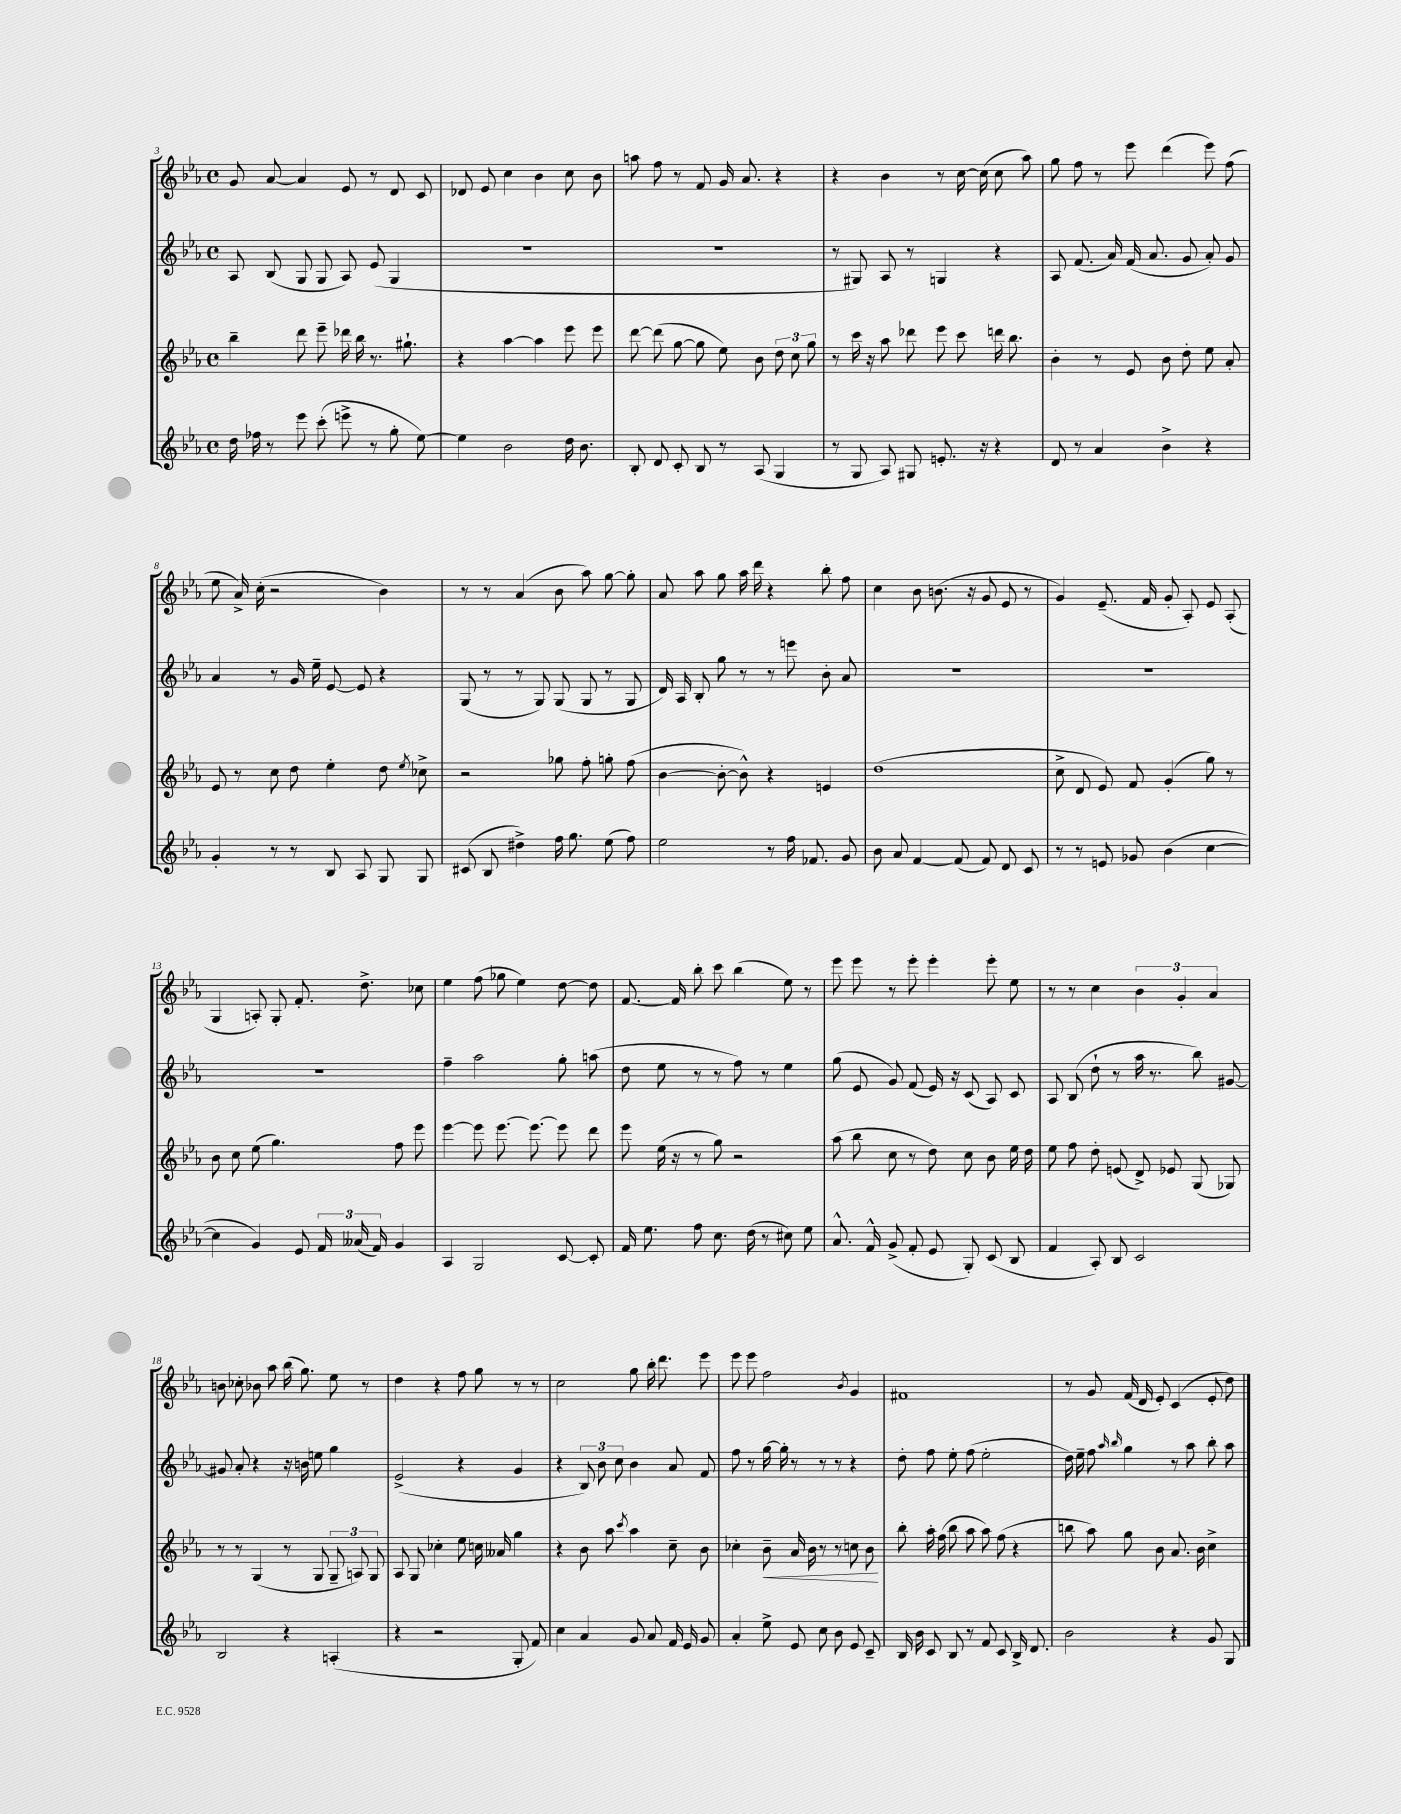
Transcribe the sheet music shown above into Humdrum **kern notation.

**kern	**kern	**kern	**kern
*staff4	*staff3	*staff2	*staff1
*clefG2	*clefG2	*clefG2	*clefG2
*k[b-e-a-]	*k[b-e-a-]	*k[b-e-a-]	*k[b-e-a-]
*M4/4	*M4/4	*M4/4	*M4/4
*met(c)	*met(c)	*met(c)	*met(c)
16dd\	4bb-~\	8A-/	8g/
16ff-\	.	.	.
8r	.	(8B-/	[8a-/
8eee-\	8ddd\	8G/	4a-/]
(8ccc'\	8eee-~\	8G/	.
8eee^\	16ddd-\	8A-/)	8e-/
.	16bb-\	.	.
8r	8.r	(8e-/	8r
8gg'\	.	4G/	8d/
.	8.gg#`\	.	.
[8ee-\)	.	.	8c/
=	=	=	=
4ee-\]	4r	1r	8d-/
.	.	.	8e-/
2b-\	[4aa-\	.	4cc\
.	4aa-\]	.	4b-\
16dd\	8eee-\	.	8cc\
8.b-\	.	.	.
.	8eee-\	.	8b-\
=	=	=	=
8B-'/	[8ddd\	1r	8aa\
8d/	(8ddd\]	.	8ff\
8c'/	[8gg\	.	8r
8B-/	8gg\]	.	8f/
8r	8ee-\)	.	16g/
.	.	.	8.a-/
(8A-/	8b-\	.	.
4G/	12dd\	.	4r
.	12cc\	.	.
.	12gg\	.	.
=	=	=	=
8r	8r	8r	4r
8G/	16ccc\	8G#/)	.
.	16r	.	.
8A-/)	8aa-\	8A-/	4b-\
8G#/	8ddd-\	8r	.
8.e'/	8eee-\	4G/	8r
.	8ccc\	.	[16cc\
16r	.	.	(16cc\]
4r	16ddd\	4r	8cc\
.	8.bb-\	.	.
.	.	.	8aa-\)
=	=	=	=
8d/	4b-'\	8A-/	8gg\
8r	.	(8.f/	8ff\
4a-/	8r	.	8r
.	.	16a-/)	.
.	8e-/	(16f/	8eee-\
.	.	8.a-/	.
4b-^\	8b-\	.	(4ddd\
.	8dd'\	8g/	.
4r	8ee-\	8a-'/)	8eee-\)
.	8a-'/	8g/	(8ff\
=	=	=	=
4g'/	8e-/	4a-/	8ee-\
.	8r	.	16a-^/)
.	.	.	(16cc'\
8r	8cc\	8r	2r
8r	8dd\	16g/	.
.	.	16ee-~\	.
8B-/	4ee-'\	[8e-/	.
8A-/	.	8e-/]	.
8G/	8dd\	4r	4b-\)
.	8qee-/	.	.
8G/	8cc-^\	.	.
=	=	=	=
(8c#/	2r	(8G/	8r
8B-/	.	8r	8r
4dd#^\)	.	8r	(4a-/
.	.	8G/)	.
16ff\	8gg-\	(8G/	8b-\
8.gg\	.	.	.
.	8ff'\	8G/	8aa-\)
(8ee-\	8gg'\	8r	[8gg\
8ff\)	(8ff\	8G/	8gg'\]
=	=	=	=
2ee-\	[4b-\	16d/)	8a-/
.	.	16A-/	.
.	.	8B-'/	8aa-\
.	8b-'\_	8gg\	8gg\
.	8b-^^\])	8r	16aa-\
.	.	.	16ddd\
8r	4r	8r	4r
16ff\	.	8eee\	.
8.f-/	.	.	.
.	4e/	8b-'\	8bb-'\
8g/	.	8a-/	8ff\
=	=	=	=
8b-\	(1dd	1r	4cc\
8a-/	.	.	.
[4f/	.	.	8b-\
.	.	.	(8.b\
(8f/]	.	.	.
.	.	.	16r
8f/)	.	.	8g/
8d/	.	.	8e-/
8c/	.	.	8r
=	=	=	=
8r	8cc^\	1r	4g/)
8r	8d/	.	.
8e/	8e-/)	.	(8.e-~/
8g-/	8f/	.	.
.	.	.	16f/
(4b-\	(4g'/	.	8g'/
.	.	.	8A-'/)
[4cc\	8gg\)	.	8e-/
.	8r	.	(8A-'/
=	=	=	=
4cc\]	8b-\	1r	4G/
.	8cc\	.	.
4g/)	(8ee-\	.	8A'/)
.	4.gg\)	.	8G'/
8e-/	.	.	8.f'/
24f/	.	.	.
(24a--/	.	.	.
.	.	.	8.dd^\
24f/)	.	.	.
4g/	8ff\	.	.
.	8eee-\	.	8cc-\
=	=	=	=
4A-/	[4eee-\	4ff~\	4ee-\
2G/	8eee-\]	2aa-\	(8ff\
.	[8.eee-\	.	8gg-\
.	.	.	4ee-\)
.	8.eee-\_	.	.
[8c/	8eee-\]	8gg'\	[8dd\
8c'/]	8ddd\	(8aa\	8dd\]
=	=	=	=
16f/	8eee-\	8dd\	[8.f/
8.ee-\	.	.	.
.	(16ee-\	8ee-\	.
.	16r	.	16f/]
8ff\	8r	8r	8bb-'\
8.cc\	8gg\)	8r	8ccc\
.	2r	8ff\)	(4bb-\
(16dd\	.	.	.
8r	.	8r	.
8cc#\)	.	4ee-\	8ee-\)
8ee-\	.	.	8r
=	=	=	=
8.a-^^/	(8aa-\	(8gg\	8eee-\
.	8bb-\	8e-/	8eee-\
16f^^/	.	.	.
(8g^/	8cc\	8g/)	8r
8f'/	8r	(8f/	8eee-'\
8e-/	8dd\)	16e-/)	4eee-'\
.	.	16r	.
8G'/)	8cc\	(8c/	.
(8c/	8b-\	8A-/)	8eee-'\
8B-/	16ee-\	8c/	8ee-\
.	16dd\	.	.
=	=	=	=
4f/	8ee-\	8A-/	8r
.	8ff\	(8B-/	8r
8A-'/)	8dd'\	8dd`\	4cc\
8B-/	(8e/	8r	.
2c/	8d^/)	16aa-\	6b-\
.	.	8.r	.
.	8e-/	.	.
.	.	.	6g'/
.	(8G/	8bb-\)	.
.	.	.	6a-/
.	8G-/)	[8g#/	.
=	=	=	=
2B-/	8r	8g#/]	8b\
.	8r	8a-'/	8cc-'\
.	(4G/	4r	8b-\
.	.	.	8aa-\
4r	8r	16r	(16bb-\
.	.	16b\	8.gg\)
.	8G/	8ee\	.
(4A'/	12G~/	4gg\	8ee-\
.	12A/)	.	.
.	.	.	8r
.	12G/	.	.
=	=	=	=
4r	8A-/	(2e-^/	4dd\
.	8G/	.	.
2r	4cc-'\	.	4r
.	8ee-\	4r	8ff\
.	16cc\	.	8gg\
.	16a--/	.	.
8G'/	4gg\	4g/	8r
8f/)	.	.	8r
=	=	=	=
4cc\	4r	4r	2cc\
4a-/	8b-\	12B-/)	.
.	.	12b-\	.
.	8aa-\	.	.
.	.	12cc\	.
.	8qccc/	.	.
8g/	4aa-\	4b-\	8gg\
8a-/	.	.	16bb-'\
.	.	.	8.ddd\
16f/	8cc~\	8a-/	.
16e-/	.	.	.
8g/	8b-\	8f/	8eee-\
=	=	=	=
4a-'/	4cc-'\	8ff\	8eee-\
.	.	8r	8eee-\
8ee-^\	8b-~\	[16gg\	2ff\
.	.	16gg'\]	.
8e-/	16a-/	8r	.
.	16b-\	.	.
8cc\	8r	8r	.
8b-\	8r	8r	.
.	.	.	8qb-/
8e-/	8cc\	4r	4g/
8c~/	8b-\	.	.
=	=	=	=
16B-/	8bb-'\	8dd'\	1f#
16b-\	.	.	.
8c/	16aa-'\	8ff\	.
.	(16ff\	.	.
8B-/	8bb-\	8ee-'\	.
8r	8aa-\	(8ff\	.
8f/	8aa-\)	2ee-'\	.
8c/	(8ff\	.	.
16B-^/	4r	.	.
8.d/	.	.	.
=	=	=	=
2b-\	8bb\	16dd\)	8r
.	.	16ee-~\	.
.	8aa-\)	8ff\	8g/
.	.	16qqaa-/	.
.	.	16qqbb-/	.
.	8gg\	4gg\	(16f/
.	.	.	16d/
.	8b-\	.	8e-'/)
4r	8.a-/	8r	(4c/
.	.	8aa-\	.
.	16b-\	.	.
8g/	4cc^\	8bb-'\	8e-'/
8G/	.	8aa-\	8dd\)
==	==	==	==
*-	*-	*-	*-
